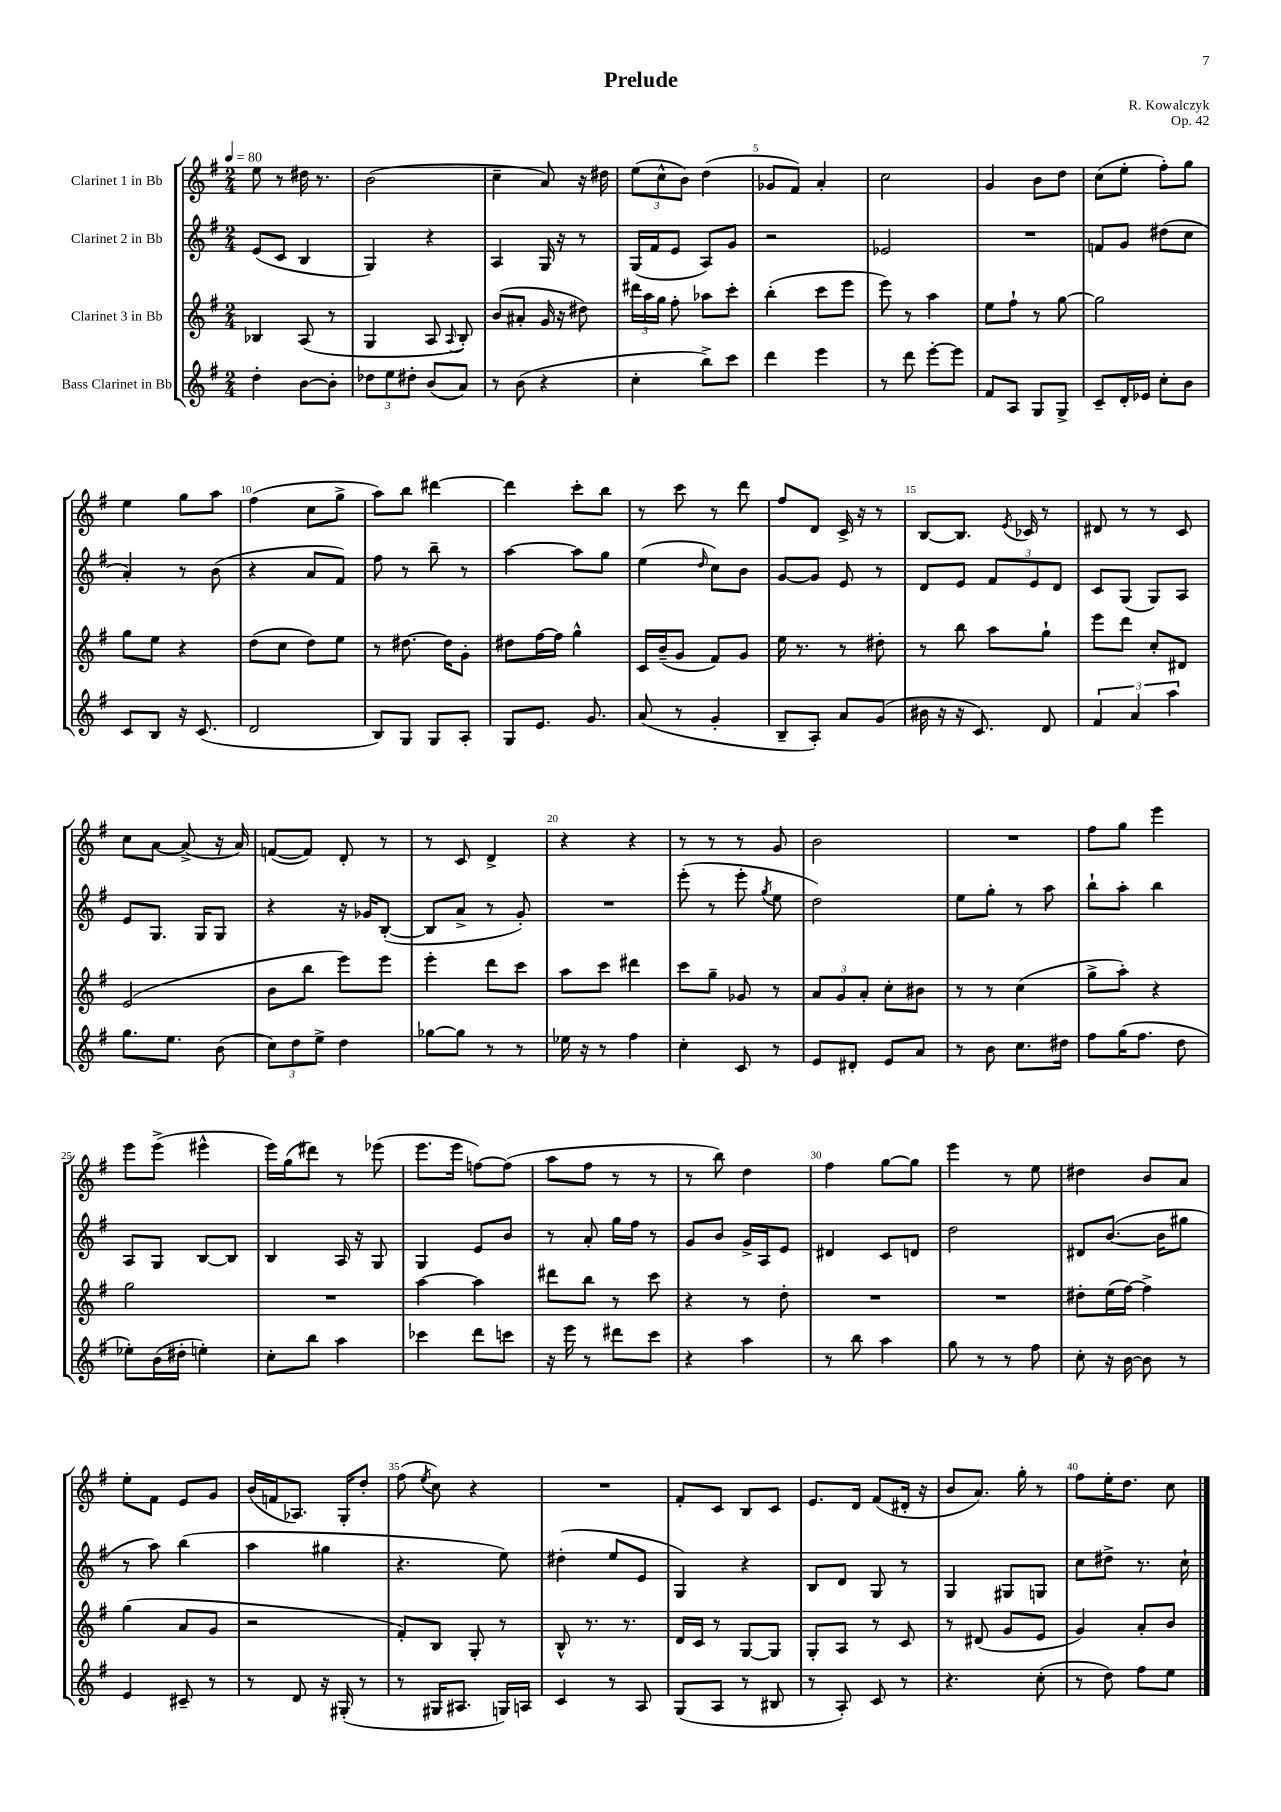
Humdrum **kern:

**kern	**kern	**kern	**kern
*part4	*part3	*part2	*part1
*staff4	*staff3	*staff2	*staff1
*I"Bass Clarinet in Bb	*I"Clarinet 3 in Bb	*I"Clarinet 2 in Bb	*I"Clarinet 1 in Bb
*clefG2	*clefG2	*clefG2	*clefG2
*k[f#]	*k[f#]	*k[f#]	*k[f#]
*M2/4	*M2/4	*M2/4	*M2/4
*MM80	*MM80	*MM80	*MM80
=1	=1	=1	=1
4dd'\	4B-X/	(8e/L	8ee\
.	.	8c/J	8r
[8b\L	(8A/	4B/	16dd#X\
.	.	.	8.r
8b'\J]	8r	.	.
=2	=2	=2	=2
12dd-X\L	4G/	4G/)	(2b\
12ee\	.	.	.
12dd#X'\J	.	.	.
(8b/L	8A/	4r	.
.	8qqA/	.	.
8a/J)	8B'/)	.	.
=3	=3	=3	=3
8r	(8b/L	4A/	4cc~\
(8b\	8a#X'/J	.	.
4r	16g/	16G/	8a/)
.	16r	16r	.
.	8dd#X\)	8r	16r
.	.	.	16dd#X\
=4	=4	=4	=4
4cc'\	24ddd#X\LL	(16G/LL	(12ee\L
.	24aa\	.	.
.	.	16f#/J	.
.	24gg\JJ	.	12cc^^\
.	8ff#'\	8e/J	.
.	.	.	12b\J)
8bb^\L)	8aa-X\L	8A/L)	(4dd\
8ccc\J	8ccc'\J	8g/J	.
=5	=5	=5	=5
4ddd\	(4bb'\	2r	8g-X/L
.	.	.	8f#/J)
4eee\	8ccc\L	.	4a'/
.	8eee\J	.	.
=6	=6	=6	=6
8r	8eee\)	2e-X/	2cc\
8ddd\	8r	.	.
[8eee'\L	4aa\	.	.
8eee\J]	.	.	.
=7	=7	=7	=7
8f#/L	8ee\L	2r	4g/
8A/J	8ff#`\J	.	.
8G/L	8r	.	8b\L
8G^/J	[8gg\	.	8dd\J
=8	=8	=8	=8
8c~/L	2gg\]	8fn/L	(8cc\L
16d'/L	.	8g/J	8ee'\J
16e-X/JJ	.	.	.
8cc'\L	.	(8dd#X\L	8ff#'\L)
8b\J	.	8cc\J	8gg\J
!!LO:LB:g=z
=9	=9	=9	=9
8c/L	8gg\L	4a'/)	4ee\
8B/J	8ee\J	.	.
16r	4r	8r	8gg\L
(8.c/	.	.	.
.	.	(8b\	8aa\J
=10	=10	=10	=10
2d/	(8dd\L	4r	(4ff#\
.	8cc\J	.	.
.	8dd\L)	8a/L	8cc\L
.	8ee\J	8f#/J)	8gg^\J
=11	=11	=11	=11
8B/L)	8r	8ff#\	8aa\L)
8G/J	[8.dd#X\	8r	8bb\J
8G/L	.	8bb~\	[4ddd#X\
.	16dd#\KL]	.	.
8A'/J	8g'\J	8r	.
=12	=12	=12	=12
8G/L	8dd#X\L	[4aa\	4ddd#\]
8.e/J	[16ff#\L	.	.
.	16ff#\JJ]	.	.
.	4gg^^\	8aa\L]	8ccc'\L
8.g/	.	.	.
.	.	8gg\J	8bb\J
=13	=13	=13	=13
(8a/	16c/LL	(4ee\	8r
.	(16b~/J	.	.
8r	8g/J	.	8ccc\
.	.	16qqdd/	.
4g'/	8f#/L)	8cc\L)	8r
.	8g/J	8b\J	8ddd\
=14	=14	=14	=14
8B~/L	16ee\	[8g/L	8ff#/L
.	8.r	.	.
8A'/J)	.	8g/J]	8d/J
8a/L	8r	8e/	16c^/
.	.	.	16r
(8g/J	8dd#X'\	8r	8r
=15	=15	=15	=15
16b#X\	8r	8d/L	[8B/L
16r	.	.	.
16r	8bb\	8e/J	8.B/J]
8.c/)	.	.	.
.	8aa\L	12f#/L	.
.	.	.	8qe/
.	.	.	16c-X/
.	.	12e/	.
8d/	8gg`\J	.	8r
.	.	12d/J	.
=16	=16	=16	=16
6f#/	8eee\L	8c/L	8d#X/
.	8ddd\J	(8G/J	8r
6a/	.	.	.
.	8cc'/L	8G/L)	8r
6aa\	.	.	.
.	8d#X/J	8A/J	8c/
!!LO:LB:g=z
=17	=17	=17	=17
8.gg\L	(2e/	8e/L	8cc\L
.	.	8.G/J	[8a\J
8.ee\J	.	.	.
.	.	.	(8a^/]
.	.	16G/KL	.
(8b\	.	8G/J	16r
.	.	.	16a/)
=18	=18	=18	=18
12cc\L)	8b\L	4r	([8fn/L
12dd\	.	.	.
.	8bb\J	.	8f/J])
12ee^\J	.	.	.
4dd\	8eee\L)	16r	8d'/
.	.	16g-X/KL	.
.	8eee\J	([8B'/J	8r
=19	=19	=19	=19
[8gg-X\L	4eee'\	8B/L]	8r
8gg-\J]	.	8a^/J	8c/
8r	8ddd\L	8r	4d^/
8r	8ccc\J	8g'/)	.
=20	=20	=20	=20
16ee-X\	8aa\L	2r	4r
16r	.	.	.
8r	8ccc\J	.	.
4ff#\	4ddd#X\	.	4r
=21	=21	=21	=21
4cc'\	8ccc\L	(8eee'\	8r
.	8gg~\J	8r	8r
8c/	8g-X/	8eee'\	8r
.	.	8qgg/	.
8r	8r	8ee\	8g/
=22	=22	=22	=22
8e/L	12a/L	2dd\)	2b\
.	12g/	.	.
8d#X'/J	.	.	.
.	12a'/J	.	.
8e/L	8cc'\L	.	.
8a/J	8b#X\J	.	.
=23	=23	=23	=23
8r	8r	8ee\L	2r
8b\	8r	8gg'\J	.
8.cc\L	(4cc\	8r	.
.	.	8aa\	.
16dd#X\Jk	.	.	.
=24	=24	=24	=24
8ff#\L	8gg^\L	8bb`\L	8ff#\L
(16gg\K	8aa'\J)	8aa'\J	8gg\J
8.ff#\J	.	.	.
.	4r	4bb\	4eee\
8dd\	.	.	.
!!LO:LB:g=z
=25	=25	=25	=25
8ee-X'\L)	2gg\	8A/L	8eee\L
(16b\L	.	8G/J	(8eee^\J
16dd#X'\JJ	.	.	.
4een'\)	.	[8B/L	4eee#X^^\
.	.	8B/J]	.
=26	=26	=26	=26
8cc'\L	2r	4B/	16eee\LL)
.	.	.	(16gg\J
8bb\J	.	.	8ddd#X\J)
4aa\	.	16A/	8r
.	.	16r	.
.	.	8G/	(8eee-X\
=27	=27	=27	=27
4ccc-X\	[4aa\	4G/	8.eee\L
.	.	.	16eee\Jk
8ddd\L	4aa\]	8e/L	[8ffn\L)
8cccn\J	.	8b/J	(8ff\J]
=28	=28	=28	=28
16r	8ddd#X\L	8r	8aa\L
16eee\	.	.	.
8r	8bb\J	8a'/	8ff#\J
8ddd#X\L	8r	16gg\LL	8r
.	.	16ff#\JJ	.
8ccc\J	8ccc\	8r	8r
=29	=29	=29	=29
4r	4r	8g/L	8r
.	.	8b/J	8bb\)
4aa\	8r	16g^/LL	4dd\
.	.	16A/J	.
.	8dd'\	8e/J	.
=30	=30	=30	=30
8r	2r	4d#X/	4ff#\
8bb\	.	.	.
4aa\	.	8c/L	[8gg\L
.	.	8dn/J	8gg\J]
=31	=31	=31	=31
8gg\	2r	2dd\	4eee\
8r	.	.	.
8r	.	.	8r
8ff#\	.	.	8ee\
=32	=32	=32	=32
8cc'\	8dd#X'\L	8d#X/L	4dd#X\
16r	(16ee\L	([8.b/J	.
[16b\	[16ff#\JJ)	.	.
8b\]	4ff#^\]	.	8b/L
.	.	16b\KL]	.
8r	.	8gg#X\J	8a/J
!!LO:LB:g=z
=33	=33	=33	=33
4e/	(4gg\	8r	8ee'\L
.	.	8aa\)	8f#\J
8c#X~/	8a/L	(4bb\	8e/L
8r	8g/J	.	8g/J
=34	=34	=34	=34
8r	2r	4aa\	(16b/LL
.	.	.	16fn/J
8d/	.	.	8.A-X/J)
16r	.	4gg#X\	.
(16G#X'/	.	.	16G'/KL
8r	.	.	8dd'/J
=35	=35	=35	=35
8r	8f#'/L)	4.r	(8ff#\
.	.	.	8qee/
16G#X/KL	8B/J	.	8cc\)
8.A#X/J	.	.	.
.	8G'/	.	4r
16Gn/LL)	8r	8ee\)	.
16An/JJ	.	.	.
=36	=36	=36	=36
4c/	8B^^/	(4dd#X'\	2r
.	8.r	.	.
8r	.	8ee/L	.
.	8.r	.	.
8A/	.	8e/J	.
=37	=37	=37	=37
(8G/L	16d/LL	4G/)	8f#'/L
.	16c/JJ	.	.
8A/J	8r	.	8c/J
8r	[8G/L	4r	8B/L
8B#X/	8G/J]	.	8c/J
=38	=38	=38	=38
8r	8G'/L	8B/L	8.e/L
8A'/)	8A/J	8d/J	.
.	.	.	16d/Jk
8c/	8r	8G/	(8f#/L
8r	8c/	8r	16d#X'/Jk
.	.	.	16r
=39	=39	=39	=39
4.r	8r	4G/	8b/L
.	(8d#X/	.	8.a/J)
.	8g/L	8G#X/L	.
.	.	.	16gg'\
(8cc'\	8e/J	8Gn/J	8r
=40	=40	=40	=40
8r	4g/)	8cc\L	8ff#\L
8dd\)	.	8dd#X^\J	16ee'\K
.	.	.	8.dd\J
8ff#\L	8a'/L	8.r	.
8ee\J	8b/J	.	8cc\
.	.	16cc`\	.
==	==	==	==
*-	*-	*-	*-
